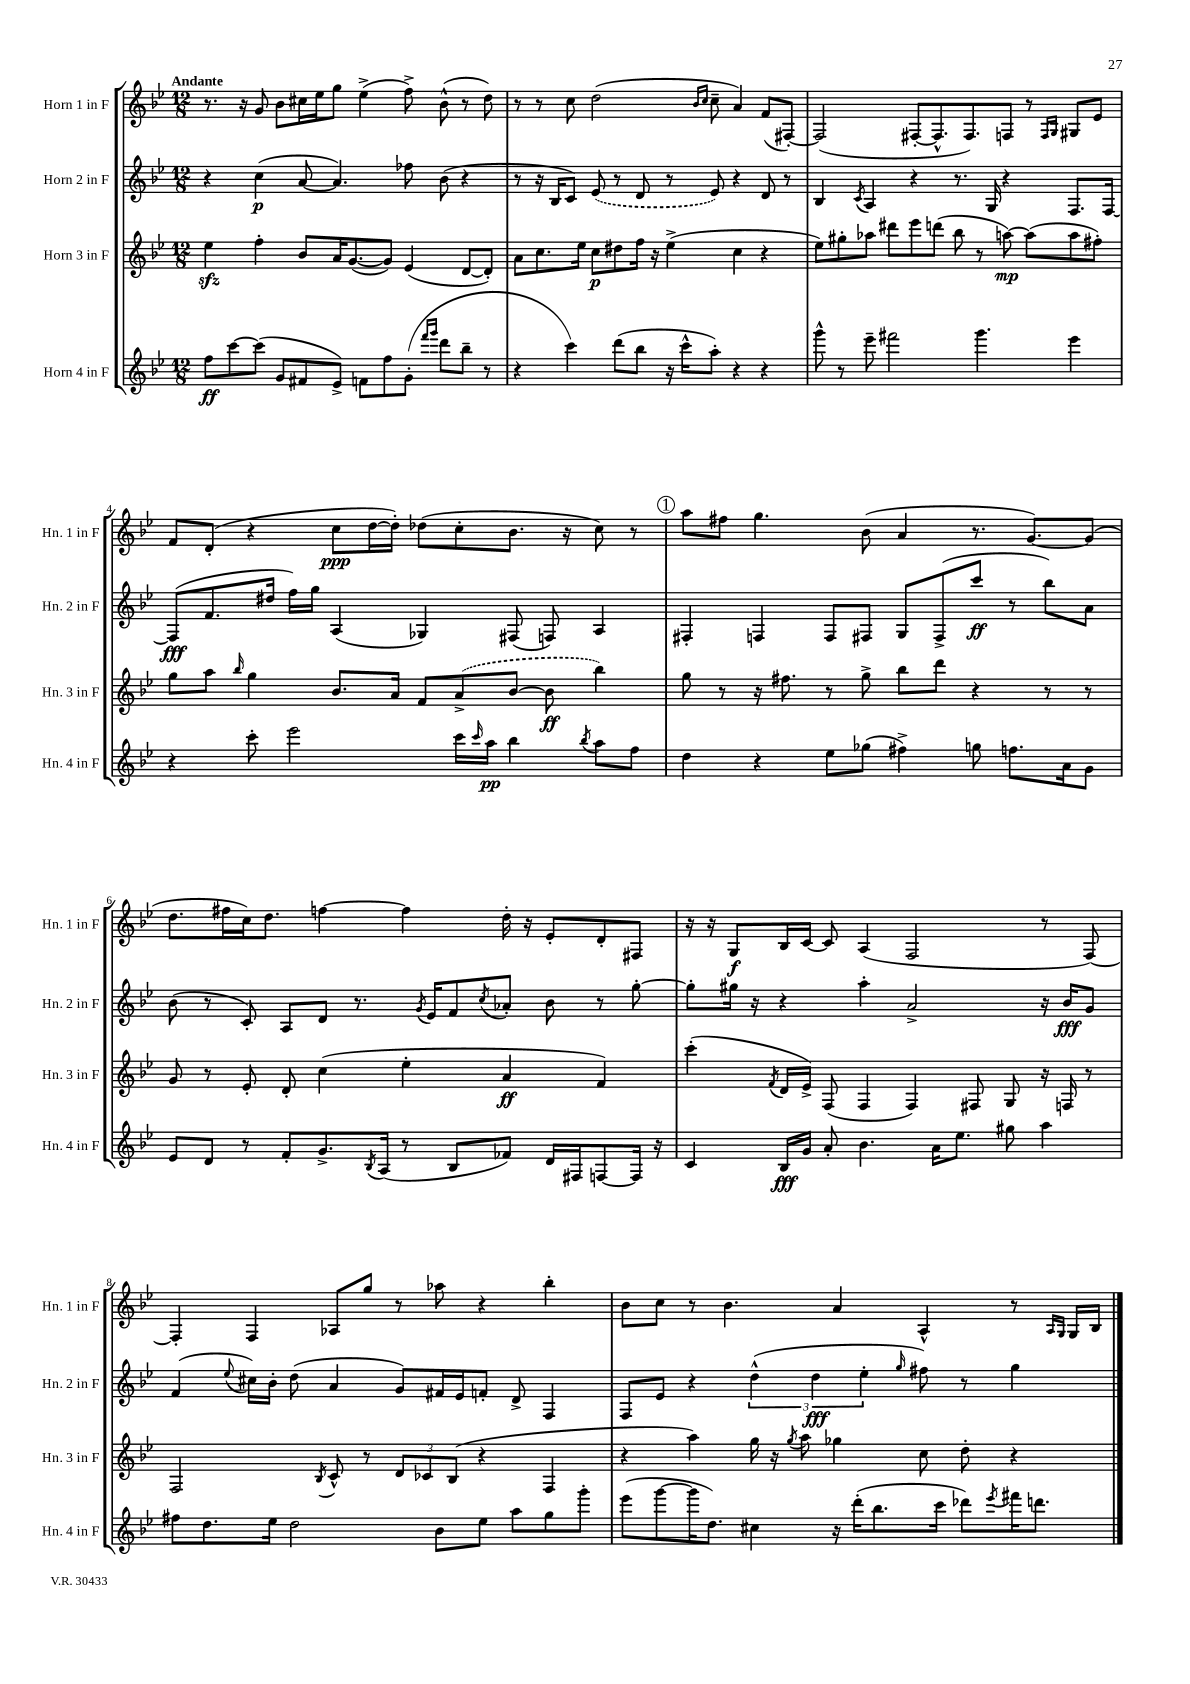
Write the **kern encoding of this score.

**kern	**kern	**kern	**kern
*staff4	*staff3	*staff2	*staff1
*clefG2	*clefG2	*clefG2	*clefG2
*k[b-e-]	*k[b-e-]	*k[b-e-]	*k[b-e-]
*M12/8	*M12/8	*M12/8	*M12/8
8ff	4ee-	4r	8.r
[8ccc	.	.	.
.	.	.	16r
(8ccc]	4ff'	(4cc	8g
8g	.	.	8b-
8f#	8b-	[8a	16cc#
.	.	.	16ee-
8e-^)	16a	4.a])	8gg
.	([8.g	.	.
8f	.	.	(4ee-^
8ff	8g])	.	.
(8g'	(4e-	8ff-	8ff^)
16qqfff	.	.	.
16qqggg	.	.	.
8ddd	.	(8b-	(8b-^^
8bb-~	[8d	4r	8r
8r	8d'])	.	8dd)
=	=	=	=
4r	8a	8r	8r
.	8.cc	16r	8r
.	.	16B-	.
4ccc)	.	8c)	8cc
.	16ee-	.	.
.	8cc	(8e-	(2dd
(8ddd	8dd#	8r	.
8bb-	16ff	8d	.
.	16r	.	.
16r	(4ee-^	8r	.
16ccc^^	.	.	.
.	.	.	16qqb-
.	.	.	16qqcc
8aa')	.	8e-)	8cc~
4r	4cc	4r	4a)
4r	4r	8d	(8f
.	.	8r	[8F#')
=	=	=	=
8ggg^^	8ee-)	4B-	(2F#]
8r	8gg#'	.	.
.	.	8qc	.
8eee-~	8aa-	4A	.
2fff#	8ddd#	.	.
.	8eee-	4r	[8F#'
.	(8ddd	.	8.F#^^]
.	8bb-	8.r	.
.	.	.	8.F#)
4.ggg	8r	.	.
.	.	16G	.
.	[8aa)	4r	8F
.	(8aa]	.	8r
.	.	.	16qqF
.	.	.	16qqG
4eee-	8aa	8.F	8G#
.	8ff#')	.	8e-
.	.	[16F	.
=	=	=	=
4r	8gg	(8F]	8f
.	8aa	8.f	(8d'
.	16qqbb-	.	.
8ccc'	4gg	.	4r
.	.	16dd#	.
2eee-	.	16ff)	.
.	.	16gg	.
.	8.b-	(4A	8cc
.	.	.	[16dd
.	16a	.	16dd'])
.	8f	4G-)	(8dd-
16ccc	(8a^	.	8cc'
16qqccc	.	.	.
16aa	.	.	.
4bb-	[8b-	(8F#	8.b-
.	8b-]	8F)	.
.	.	.	16r
8qbb-	.	.	.
8aa	4bb-)	4A	8cc)
8ff	.	.	8r
=	=	=	=
4dd	8gg	4F#'	8aa
.	8r	.	8ff#
4r	16r	4F	4.gg
.	8.ff#	.	.
8ee-	8r	8F	.
(8gg-	8gg^	8F#	(8b-
4ff#^)	8bb-	8G	4a
.	8ddd	(8F#^	.
8gg	4r	8ccc	8.r
8.ff	.	8r	.
.	.	.	[8.g)
.	8r	8bb-)	.
16a	.	.	.
8g	8r	8a	(8g]
=	=	=	=
8e-	8g	(8b-	8.dd
8d	8r	8r	.
.	.	.	16ff#
8r	8e-'	8c')	16cc)
.	.	.	8.dd
8f'	8d'	8A	.
8.g^	(4cc	8d	[4ff
.	.	8.r	.
8qB-	.	.	.
(16A	.	.	.
8r	4ee-'	.	4ff]
.	.	8qg	.
.	.	16e-	.
8B-	.	8f	.
.	.	8qcc	.
8f-)	4a	8a-'	16dd'
.	.	.	16r
16d	.	8b-	8e-'
16F#	.	.	.
[8F	4f)	8r	8d'
16F]	.	[8gg'	8F#
16r	.	.	.
=	=	=	=
4c	(4ccc'	8gg']	16r
.	.	.	16r
.	.	16gg#	8G
.	.	16r	.
.	8qf	.	.
16B-	16d	4r	16B-
16g	16e-^)	.	[16c
8a'	(8F	.	8c]
4.b-	4F	4aa'	(4A
.	4F)	2a^	2F
16a	.	.	.
8.ee-	.	.	.
.	8F#	.	.
8gg#	8G	.	.
4aa	16r	16r	8r
.	16F	16b-	.
.	8r	8g	[8F)
=	=	=	=
8ff#	2F	(4f	4F']
8.dd	.	.	.
.	.	8qqee-	.
.	.	16cc#)	4F
16ee-	.	16b-'	.
2dd	.	(8dd	.
.	8qB-	.	.
.	8c^^	4a	8A-
.	8r	.	8gg
.	12d	8g)	8r
.	12c-	.	.
8b-	.	16f#	8aa-
.	(12B-	.	.
.	.	16e-	.
8ee-	4r	8f'	4r
8aa	.	8d^	.
8gg	4F	4F	4bb-'
8ggg'	.	.	.
=	=	=	=
(8eee-	4r	8F	8b-
[8ggg	.	8e-	8cc
16ggg]	4aa)	4r	8r
8.dd)	.	.	.
.	.	.	4.b-
4cc#	16gg	(6dd^^	.
.	16r	.	.
.	8qgg	.	.
.	8aa	.	.
.	.	6dd	.
16r	4gg-	.	4a
(16ddd'	.	.	.
.	.	6ee-'	.
8.bb-	.	.	.
.	.	16qqgg	.
.	8cc	8ff#)	4A^^
16ccc	.	.	.
8ddd-)	8dd'	8r	.
8qeee-	.	.	.
16fff#	4r	4gg	8r
8.ddd	.	.	.
.	.	.	16qqA
.	.	.	16qqG
.	.	.	16G
.	.	.	16B-
==	==	==	==
*-	*-	*-	*-
